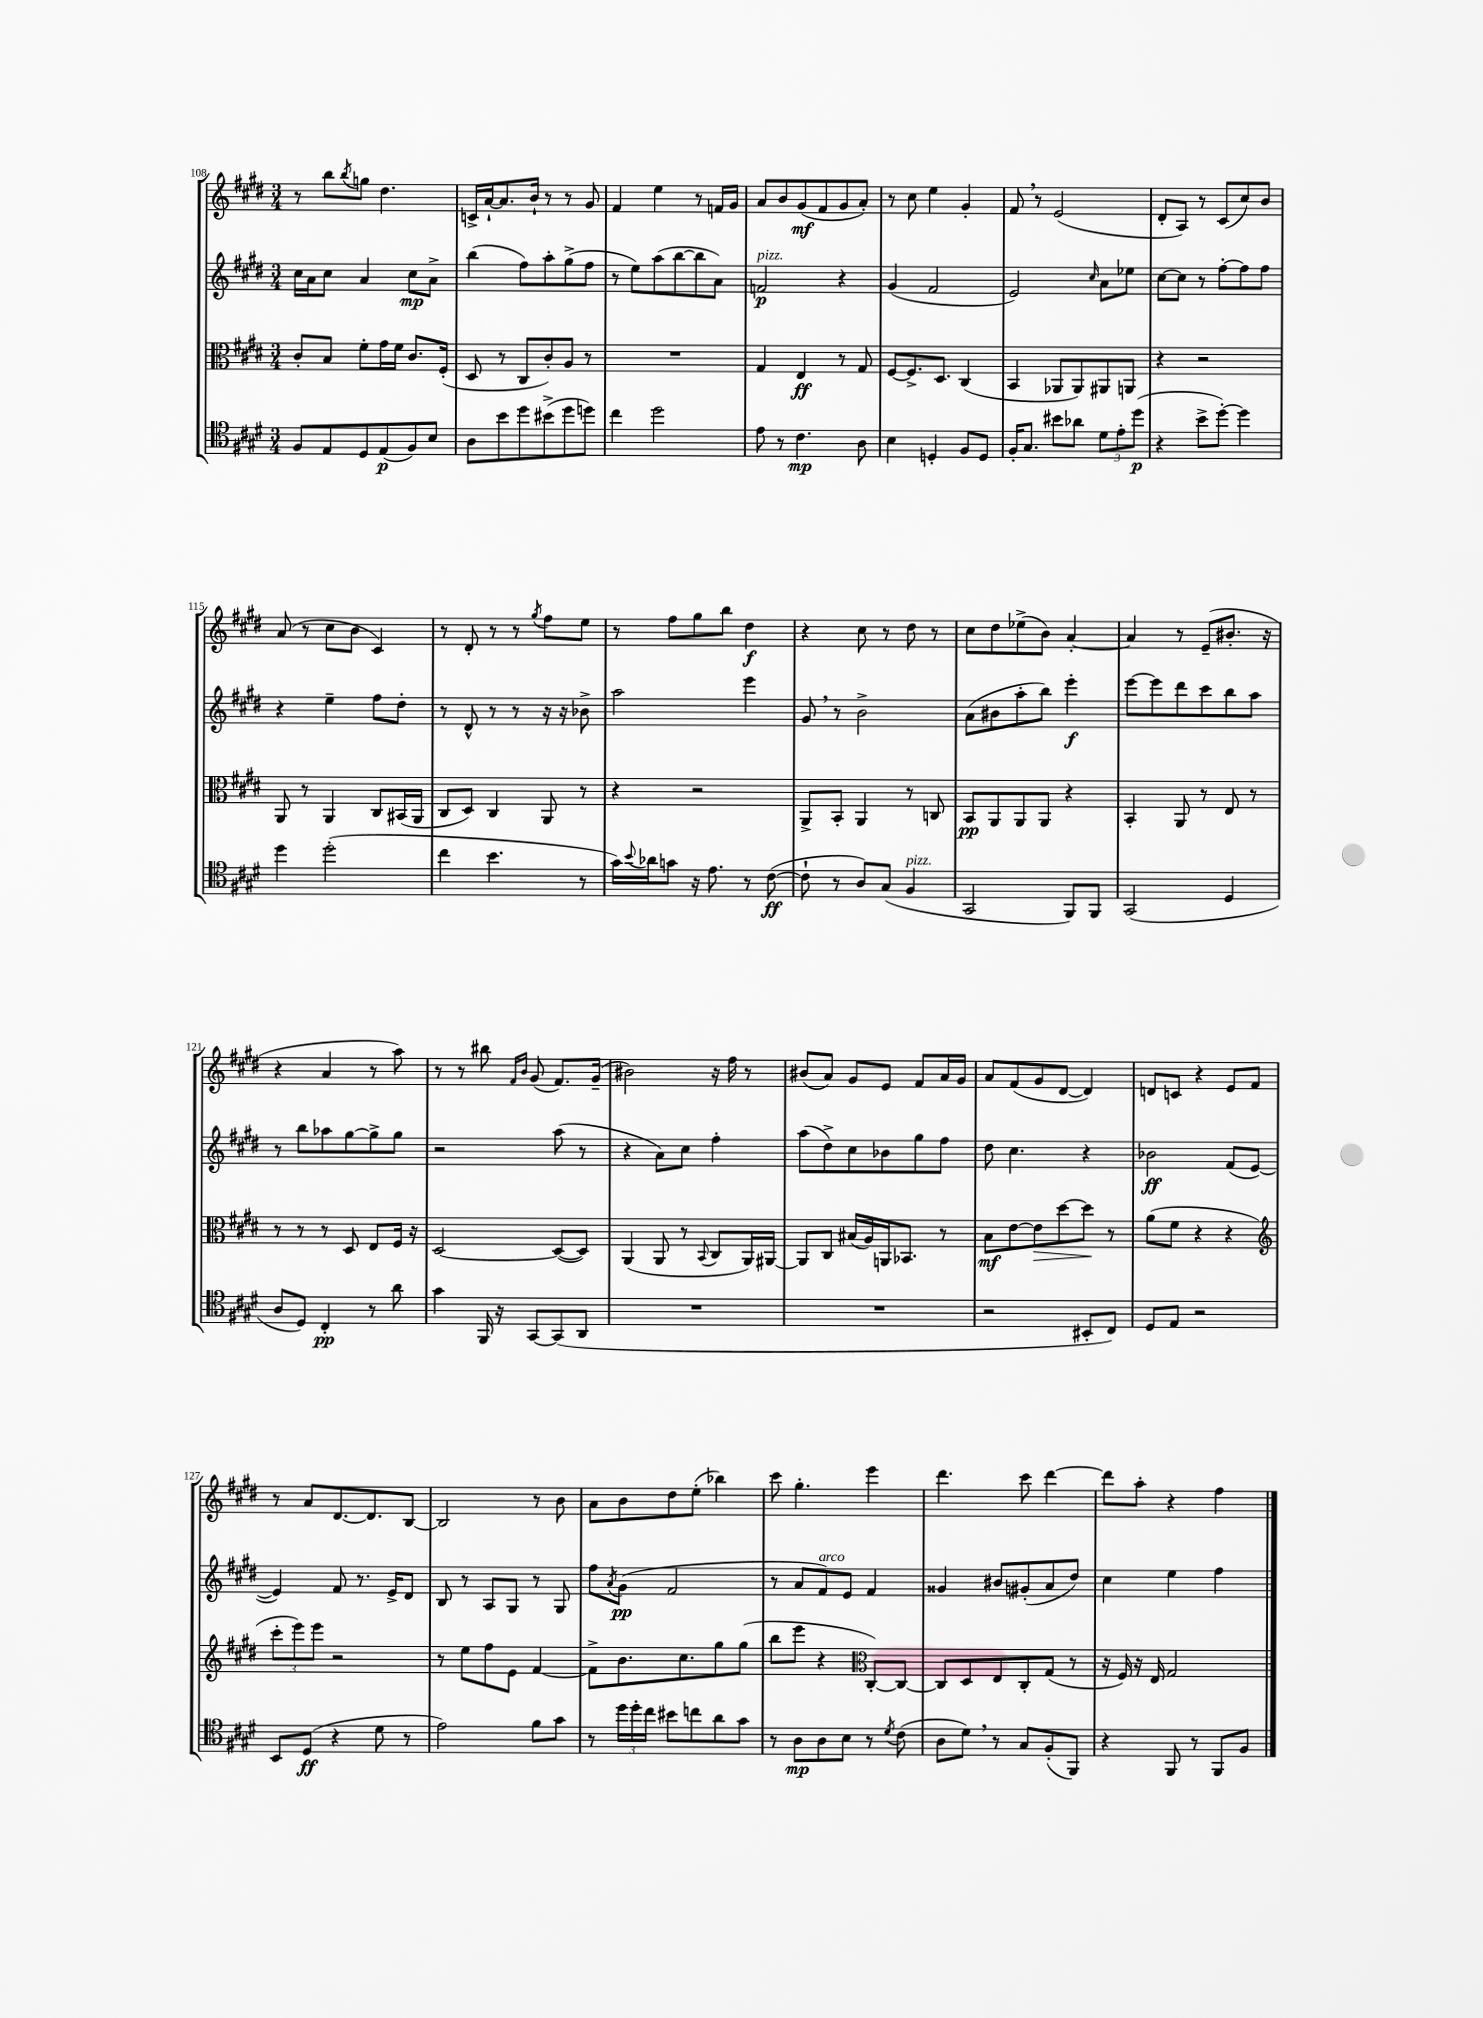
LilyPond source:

<<
\new StaffGroup <<
\new Staff = "s0" {
    \clef treble \key e \major \numericTimeSignature \time 3/4
    r8 b''8 \acciaccatura { b''8 } g''8 dis''4. |
    c'16-> a'16~-! a'8. b'16-! r8 r8 gis'8 |
    fis'4 e''4 r8 f'16 gis'16 |
    a'8 b'8 gis'8\mf( fis'8 gis'8 a'8-.) |
    r8 cis''8 e''4 gis'4-. |
    fis'8 \breathe r8 e'2( |
    dis'8-. a8) r8 cis'8( cis''8) b'8 |
    a'8( r8 cis''8 b'8 cis'4) |
    r8 dis'8-. r8 r8 \acciaccatura { gis''8 } fis''8 e''8 |
    r8 fis''8 gis''8 b''8 dis''4\f |
    r4 cis''8 r8 dis''8 r8 |
    cis''8 dis''8 ees''8->( b'8) a'4~-. |
    a'4 r8 e'8--( bis'8.-. r16 |
    r4 a'4 r8 a''8) |
    r8 r8 bis''8 \grace { fis'16 b'16 } gis'8( fis'8.) gis'16--( |
    bis'2) r16 fis''16 r8 |
    bis'8( a'8) gis'8 e'8 fis'8 a'16 gis'16 |
    a'8 fis'8( gis'8 dis'8~ dis'4) |
    d'8 c'8 r4 e'8 fis'8 |
    r8 a'8 dis'8.~ dis'8. b8~ |
    b2 r8 b'8 |
    a'8 b'8 dis''8 e''8-.( bes''4) |
    cis'''8 gis''4.-. e'''4 |
    dis'''4. cis'''8 dis'''4~ |
    dis'''8 a''8-. r4 fis''4 \bar "|." |
}
\new Staff = "s1" {
    \clef treble \key e \major \numericTimeSignature \time 3/4
    cis''16 a'16 cis''8 a'4 cis''8\mp a'8-> |
    b''4( fis''8) a''8-. gis''8->( fis''8 |
    r8 e''8) a''8( b''8~ b''8 a'8) |
    f'2\p^\markup { \italic "pizz." } r4 |
    gis'4( fis'2 |
    e'2) \grace { cis''16 } a'8 ees''8 |
    cis''8~ cis''8 r8 fis''8~-. fis''8 fis''8 |
    r4 e''4-- fis''8 dis''8-. |
    r8 dis'8-^ r8 r8 r16 r16 bes'8-> |
    a''2 e'''4 |
    gis'8 \breathe r8 b'2-> |
    a'8( bis'8 a''8-. b''8) e'''4-.\f |
    e'''8~ e'''8 dis'''8 cis'''8 b''8 a''8 |
    r8 b''8 aes''8 gis''8~ gis''8-> gis''8 |
    r2 a''8( r8 |
    r4 a'8) cis''8 fis''4-. |
    a''8( dis''8->) cis''8 bes'8 gis''8 fis''8 |
    dis''8 cis''4. r4 |
    bes'2\ff fis'8( e'8~ |
    e'4) fis'8 r8. e'16-> dis'8 |
    b8 r8 a8 gis8 r8 gis8 |
    fis''8 \acciaccatura { a'8 } gis'8\pp( fis'2 |
    r8 a'8 fis'8^\markup { \italic "arco" }) e'8 fis'4 |
    gisis'4 bis'8 gis'8-.( a'8 dis''8) |
    cis''4 e''4 fis''4 \bar "|." |
}
\new Staff = "s2" {
    \clef alto \key e \major \numericTimeSignature \time 3/4
    cis'8-. b8 fis'8-. gis'16 fis'16 cis'8. fis16-.( |
    dis8 r8 cis8 cis'8-.) a8 r8 |
    R2. |
    gis4 e4\ff r8 gis8 |
    fis8~ fis8.-> dis8. cis4( |
    b,4 aes,8 aes,8) ais,8 a,8 |
    r4 r2 |
    a,8 r8 a,4 cis8 bis,16( a,16 |
    cis8 dis8) cis4 a,8 r8 |
    r4 r2 |
    a,8-> b,8-. a,4 r8 c8 |
    b,8\pp a,8 a,8 a,8 r4 |
    b,4-. a,8 r8 e8 r8 |
    r8 r8 r8 dis8 e8 fis16 r16 |
    dis2~ dis8~( dis8) |
    a,4( a,8 r8 \appoggiatura { b,8 } cis8 a,16) ais,16~ |
    ais,8 cis8 bis16( a16) a,16 bes,8. r8 |
    b8\mf e'8~ e'8\> dis''8~ dis''8\! r8 |
    a'8( fis'8 r4 r4 |
    \clef treble \tuplet 3/2 { cis'''8-. e'''8) e'''8 } r2 |
    r8 e''8 fis''8 e'8 fis'4~ |
    fis'8-> b'8. cis''8. gis''8 gis''8( |
    b''8 e'''8 r4 \clef alto cis8~-.) cis8~ |
    cis8 dis8 e8 cis8-. gis8( r8 |
    r16 fis16) r16 e16 gis2 \bar "|." |
}
\new Staff = "s3" {
    \clef tenor \key e \major \numericTimeSignature \time 3/4
    fis8 e8 dis8 e8\p( fis8) b8 |
    a8 b'8 dis''8 bis'8->( dis''8 d''8) |
    cis''4 dis''2 |
    e'8 r8 cis'4.\mp a8 |
    b4 d4-. fis8 d8 |
    fis16-. gis8. bis'8 aes'8 \tuplet 3/2 { dis'8 e'8-. dis''8\p( } |
    r4 b'8-> dis''8~-.) dis''4 |
    dis''4 dis''2-.( |
    cis''4 b'4. r8 |
    gis'16) \appoggiatura { b'8 } aes'16 g'8 r16 e'8. r8 cis'8~\ff( |
    cis'8-! r8 a8) gis8( fis4^\markup { \italic "pizz." } |
    gis,2 fis,8) fis,8 |
    gis,2( dis4 |
    a8 dis8) cis4-.\pp r8 a'8 |
    gis'4 fis,16 r16 gis,8~ gis,8( a,8 |
    R2. |
    R2. |
    r2 bis,8-. cis8) |
    dis8 e8 r2 |
    b,8 dis8\ff( r4 dis'8 r8 |
    e'2) fis'8 gis'8 |
    r8 \tuplet 3/2 { dis''16 dis''16-. cis''16 } bis'8 c''8 a'8 gis'8 |
    r8 a8\mp a8 b8 r8 \acciaccatura { dis'8 } cis'8( |
    a8 dis'8) \breathe r8 gis8 fis8-.( fis,8) |
    r4 fis,8 r8 fis,8 fis8 \bar "|." |
}
>>
>>
\layout { \context { \Score currentBarNumber = #108 } }
